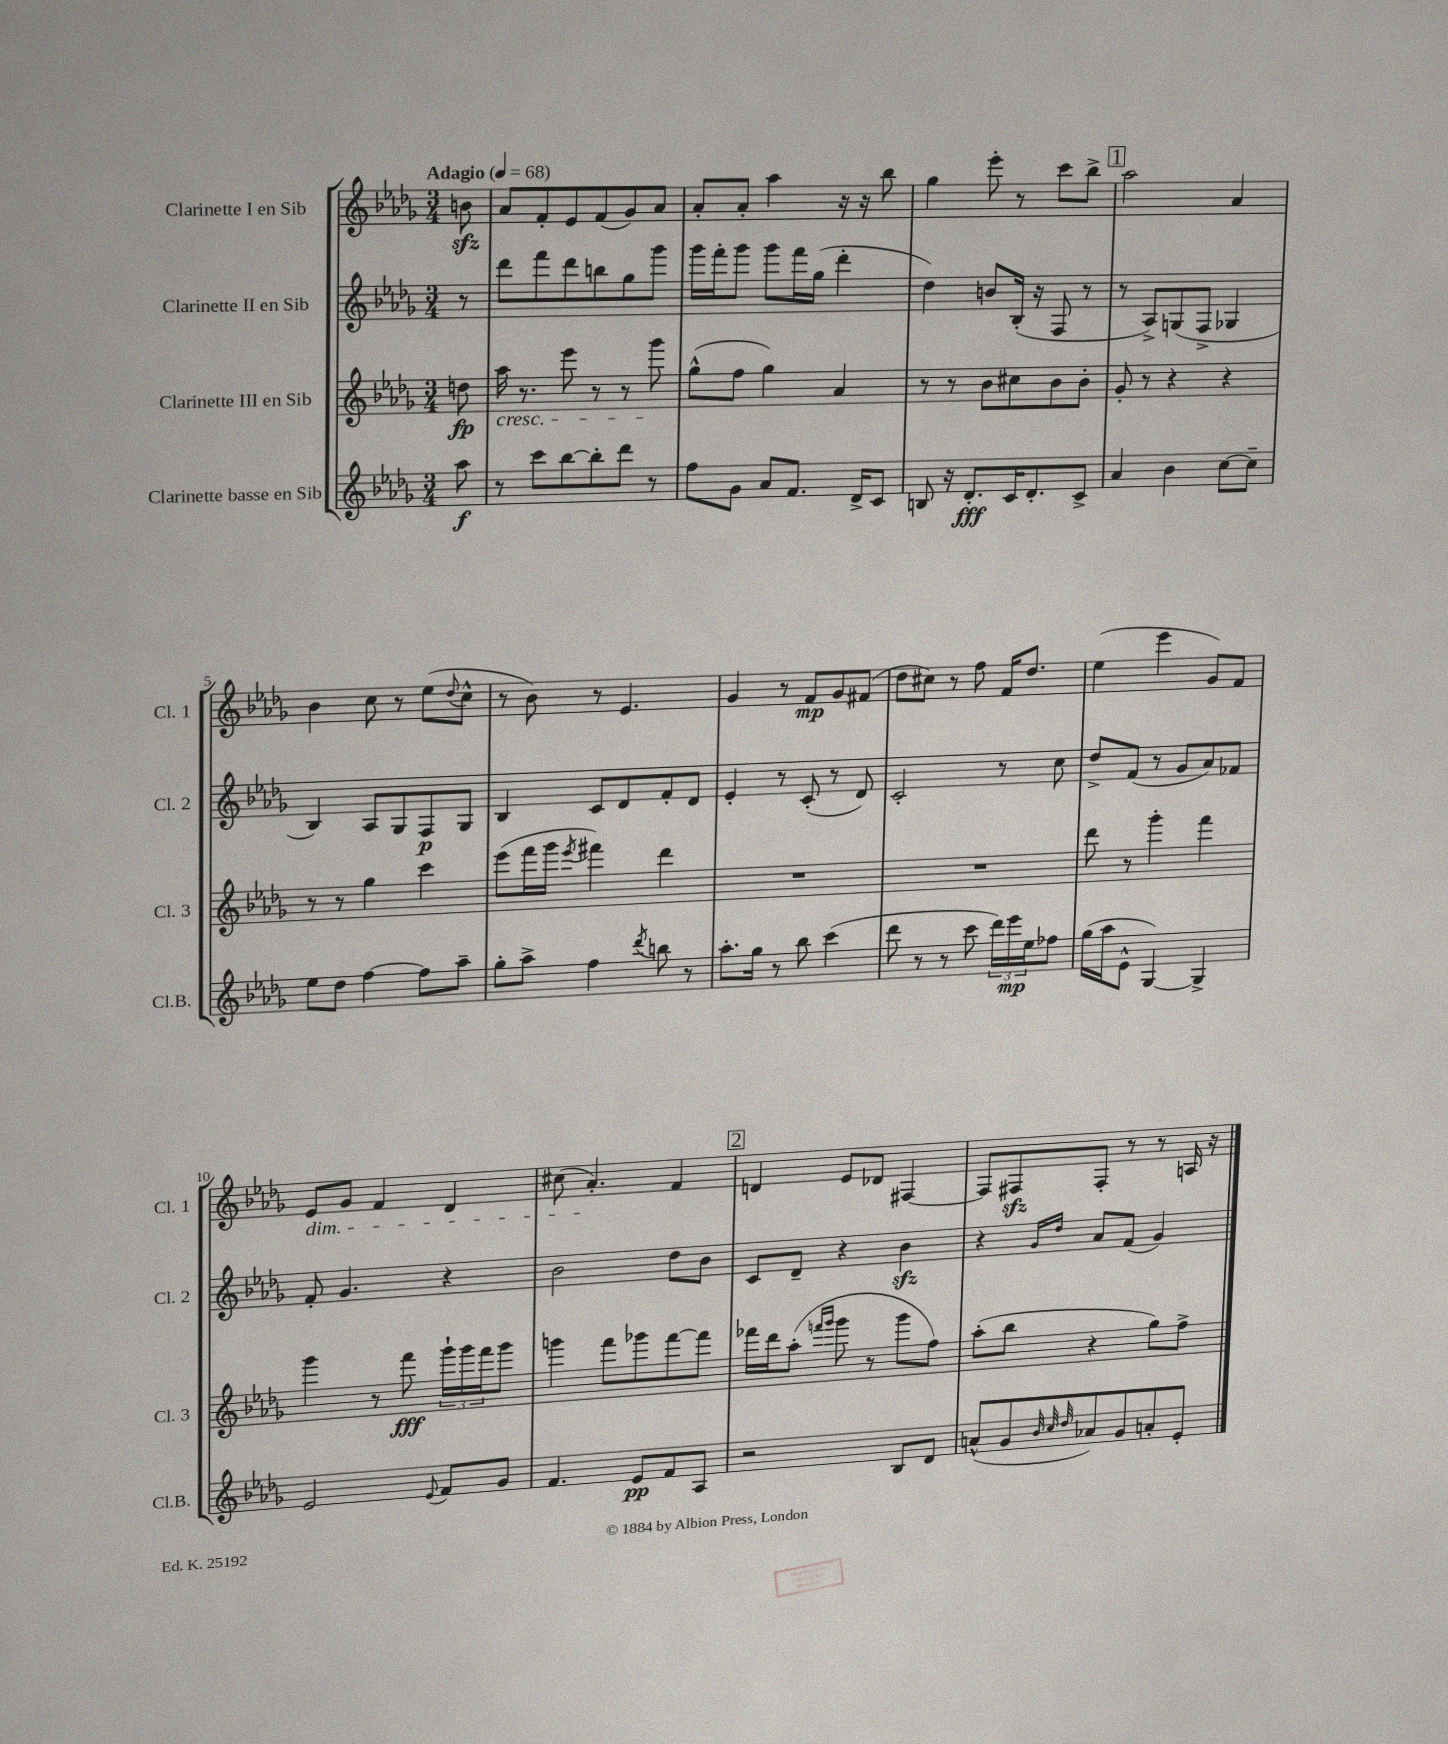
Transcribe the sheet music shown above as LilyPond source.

<<
\new StaffGroup <<
\new Staff = "s0" \with { instrumentName = "Clarinette I en Sib" shortInstrumentName = "Cl. 1" } {
    \clef treble \key des \major \numericTimeSignature \time 3/4 \partial 8 \tempo "Adagio" 4 = 68
    b'8\sfz |
    aes'8 f'8-. ees'8 f'8( ges'8) aes'8 |
    aes'8-. aes'8-. aes''4 r16 r16 bes''8 |
    ges''4 ees'''8-. r8 c'''8 bes''8-> |
    \mark \markup { \box "1" } aes''2 aes'4 |
    bes'4 c''8 r8 ees''8( \appoggiatura { des''8 } c''8-^ |
    r8 bes'8) r8 ees'4. |
    ges'4 r8 f'8\mp ges'8 fis'8( |
    des''8 cis''8) r8 f''8 f'16 des''8. |
    ees''4( ees'''4 ges'8) f'8 |
    ees'8\dim ges'8 f'4 des'4 |
    cis''8( aes'4.-.\!) f'4 |
    \mark \markup { \box "2" } d'4 ees'8 des'8 fis4~ |
    fis8 fis8\sfz fis8-. r8 r8 a16 r16 \bar "|." |
}
\new Staff = "s1" \with { instrumentName = "Clarinette II en Sib" shortInstrumentName = "Cl. 2" } {
    \clef treble \key des \major \numericTimeSignature \time 3/4 \partial 8
    r8 |
    des'''8 f'''8 des'''8 b''8 ges''8 ges'''8 |
    ges'''16 f'''16-. ges'''8 ges'''8 f'''16 ges''16( des'''4-. |
    des''4) b'8 bes16-.( r16 f8 r8 |
    \mark \markup { \box "1" } r8 aes8->) g8( f8-> ges4 |
    bes4) aes8 ges8 f8\p ges8 |
    bes4 c'8 des'8 f'8-. des'8 |
    ees'4-. r8 c'8-.( r8 des'8) |
    c'2-. r8 c''8 |
    des''8-> f'8( r8 ges'8 aes'8) fes'8 |
    f'8-. ges'4. r4 |
    bes'2 des''8 bes'8 |
    \mark \markup { \box "2" } c'8 des'8-- r4 bes'4\sfz |
    r4 \grace { ges'16 des''16 } aes'8 f'8( ges'4) \bar "|." |
}
\new Staff = "s2" \with { instrumentName = "Clarinette III en Sib" shortInstrumentName = "Cl. 3" } {
    \clef treble \key des \major \numericTimeSignature \time 3/4 \partial 8
    d''8\fp |
    aes''16\cresc r8. ees'''8 r8 r8 ges'''8\! |
    ges''8-^( f''8 ges''4) aes'4 |
    r8 r8 bes'8 cis''8 bes'8 bes'8-. |
    \mark \markup { \box "1" } ges'8-. r8 r4 r4 |
    r8 r8 ges''4 c'''4 |
    ees'''8( f'''16 ges'''16 \acciaccatura { ees'''8 } fis'''4) des'''4 |
    R2. |
    R2. |
    des'''8 r8 ges'''4-. f'''4 |
    ges'''4 r8 f'''8\fff \tuplet 3/2 { ges'''16-! ges'''16 f'''16 } ges'''8 |
    g'''4 f'''8 ges'''8 f'''8~ f'''8 |
    \mark \markup { \box "2" } fes'''16 des'''16 aes''8-.( \grace { f'''16 ges'''16 } ges'''8 r8 ges'''8 f''8) |
    aes''8-.( bes''8 r4 ges''8) f''8-> \bar "|." |
}
\new Staff = "s3" \with { instrumentName = "Clarinette basse en Sib" shortInstrumentName = "Cl.B." } {
    \clef treble \key des \major \numericTimeSignature \time 3/4 \partial 8
    aes''8\f |
    r8 c'''8 bes''8~ bes''8-. des'''8 r8 |
    f''8 ges'8 aes'8 f'8. des'16-> c'8 |
    b8 r16 des'8.-.\fff c'16 des'8.-. c'8-> |
    \mark \markup { \box "1" } aes'4 bes'4 c''8~ c''8-- |
    ees''8 des''8 f''4~ f''8 aes''8-- |
    ges''8-. aes''8-> f''4 \acciaccatura { des'''8 } b''8 r8 |
    aes''8.-. ges''16 r8 bes''8 c'''4( |
    des'''8 r8 r8 c'''8 \tuplet 3/2 { des'''16) ees'''16\mp ees''16 } fes''8 |
    ges''16( aes''16 ees'8-^ ges4~) ges4-> |
    ees'2 \appoggiatura { ees'8 } f'8 ges'8 |
    f'4. ees'8\pp f'8 aes8 |
    \mark \markup { \box "2" } r2 bes8 des'8 |
    a'8-^( ges'8 \grace { bes'32 c''32 des''32 } aes'8) ges'8 a'8-. ees'8-. \bar "|." |
}
>>
>>
